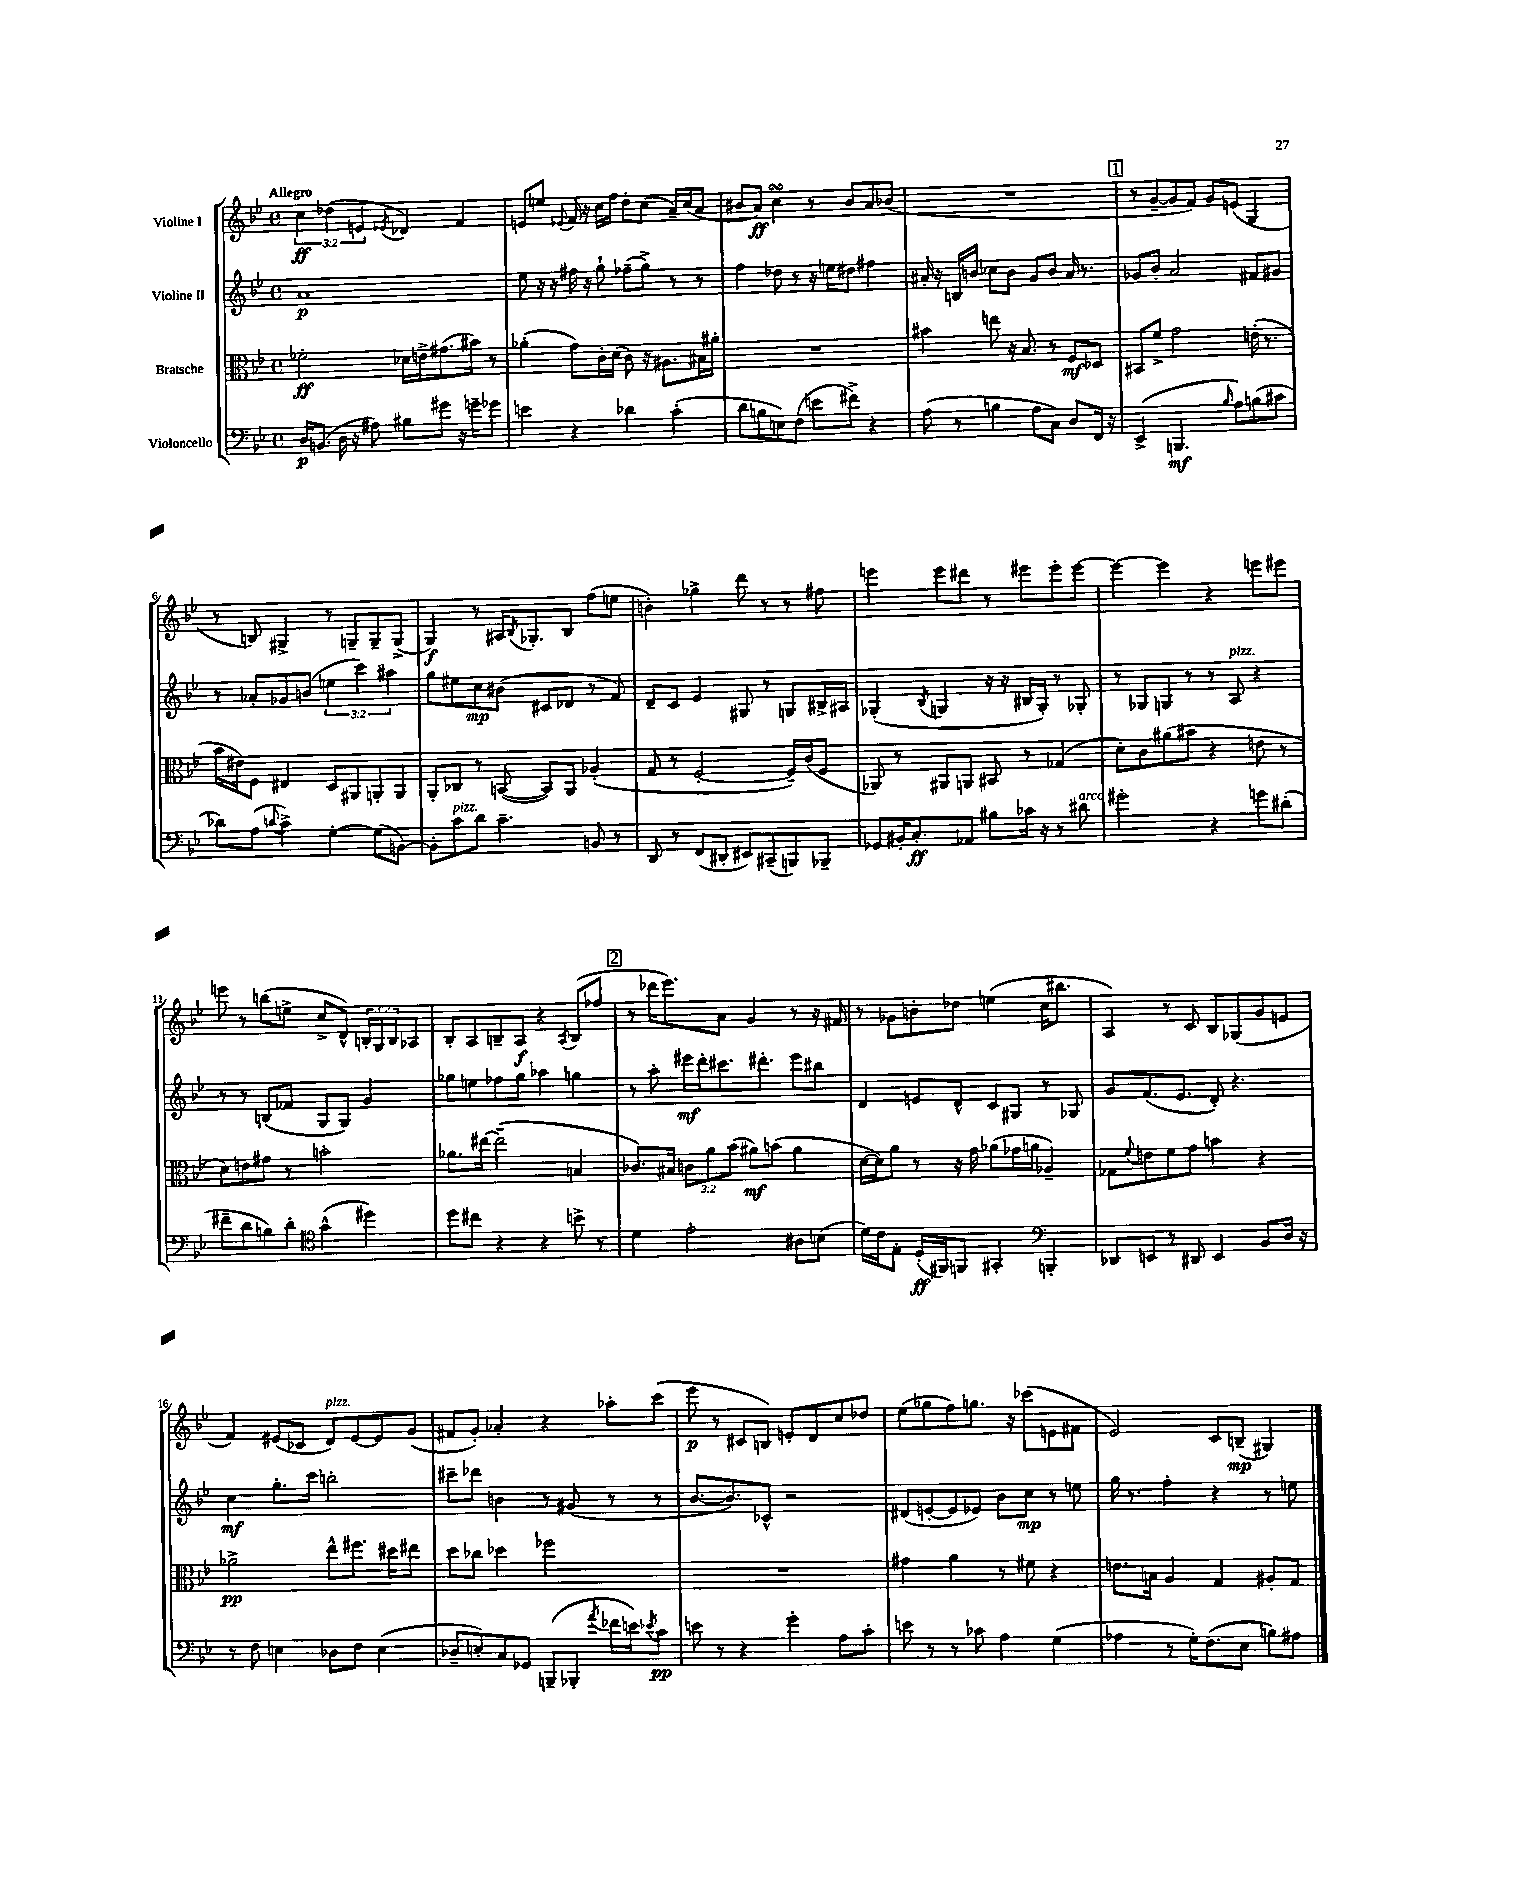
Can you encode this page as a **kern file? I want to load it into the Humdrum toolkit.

**kern	**kern	**kern	**kern
*staff4	*staff3	*staff2	*staff1
*clefF4	*clefC3	*clefG2	*clefG2
*k[b-e-]	*k[b-e-]	*k[b-e-]	*k[b-e-]
*M4/4	*M4/4	*M4/4	*M4/4
*met(c)	*met(c)	*met(c)	*met(c)
16D	2f-'	1a	6cc
(8.BB	.	.	.
.	.	.	(6dd-
16D	.	.	.
16r	.	.	.
.	.	.	6e
8A#)	.	.	.
.	.	.	8qe-
8B#	16d-	.	4d-)
.	16e^	.	.
8g#	(8.g#	.	.
16r	.	.	4f
16g~	16b#)	.	.
8g-	8r	.	.
=	=	=	=
4e	(4a-'	8ee-	8e
.	.	16r	8ee
.	.	16r	.
.	.	.	8qqe-
4r	8g)	16ff#	16f
.	.	16r	16r
.	16c'	8gg`	16cc
.	(16d	.	16ff
4d-	8c)	(8ff-~	8dd'
.	16r	8gg^)	(8cc
.	8.A#	.	.
(4c'	.	8r	16a~)
.	.	.	(16cc
.	16B#	8r	8a
.	16a#'	.	.
=	=	=	=
8d	1r	4ff	8b#
8B	.	.	8a)
8E)	.	8dd-	4cc
(8F	.	8r	.
8e	.	16r	8r
.	.	16ee	.
8f#^)	.	8dd#	8b#
4r	.	4ff#	8a
.	.	.	(8b-
=	=	=	=
(8A	4b#	16a#'	1r
.	.	16r	.
8r	.	16B	.
.	.	16b	.
4B	8ee	8cc-	.
.	16r	8b	.
.	8.B-	.	.
8A	.	8g	.
8C)	8r	8b	.
8D	8F	16a#	.
.	.	8.r	.
16FF	8D-	.	.
16r	.	.	.
=	=	=	=
(4EE-^	8BB#	8g-	8r
.	8f^	8b-'	[8g~
4.BBB	2g	2a	8g]
.	.	.	8f)
.	.	.	8g
16qqB-	.	.	.
8A)	.	.	(8e
(8B	(16e'	8f#	4G
.	8.r	.	.
8c#	.	8g#	.
=	=	=	=
8d-)	16b-	8r	8r
.	16e#)	.	.
(8A	8F	8a-'	8B)
8qqd	.	.	.
4c^)	4E#	8g-	4G#^
.	.	(8b	.
[4G'	8D	6ee	8r
.	8AA#	.	8G~
.	.	6ccc)	.
(8G]	8AA'	.	8G~
.	.	6aa#	.
[8BB)	8AA	.	(8G^
=	=	=	=
8BB']	8AA'	8gg	4G)
8c	8C-	8ee#	.
8d	8r	8cc	8r
4.c~	([8BB	(8b#	16A#
.	.	.	8qB-
.	.	.	8.G-'
.	8BB])	8c#	.
.	8AA	8d-	8B-
8BB	(4A-'	8r	(8ff
8r	.	8f)	8ee
=	=	=	=
8DD	8G	8d~	4b')
8r	8r	8c	.
(8FF	[2F'	4e-	4gg-^
8DD#'	.	.	.
8EE#)	.	8G#	8ddd
(8CC#~	.	8r	8r
8BBB)	16F~])	8G	8r
.	(16c	.	.
8BBB-~	8F	16B#^	8ff#
.	.	16A#	.
=	=	=	=
8GG-	8AA-)	(4G-'	4eee
16BB#'	8r	.	.
8.C'	.	.	.
.	.	8qB-	.
.	8AA#	4G	8eee
8AA-	8AA	.	8ddd#
8B#	8BB#	16r	8r
.	.	16r	.
16c-	8r	16B#	8eee#
16r	.	16G')	.
8r	(4G-	8r	8eee#'
8d#	.	8G-'	[8eee#
=	=	=	=
2g#'	8d')	8r	4eee#_
.	8c	8G-	.
.	(8a#	8G	4eee#]
.	8b#	8r	.
4r	4r	8r	4r
.	.	8A	.
8g	8e	4r	8eee
(8d#'	8r	.	8eee#
=	=	=	=
8f#~	8d)	8r	8eee
8d	8e	8r	8r
8B)	8g#	(8B	(8bb
8d'	8r	8f-	8ee^
*clefC4	*	*	*
(4g^^	2b'	8G	8cc^
.	.	8G)	8d^^)
4dd#)	.	4g	24B'
.	.	.	24G
.	.	.	24B
.	.	.	8A-
=	=	=	=
8dd	8.a-	8gg-	8B-'
8cc#	.	8ee	8A
.	[16ee#	.	.
4r	(2ee#~]	8ff-	8B~
.	.	8gg-	8A
4r	.	4aa-	4r
.	.	.	8qA
8b^	4B	4gg	(8B
8r	.	.	8ff-
=	=	=	=
4d	8.c-)	8r	8r
.	.	8aa'	16ddd-
.	16B#	.	8.eee-)
2e-'	12c	16eee#	.
.	.	16ddd'	.
.	12a	.	.
.	.	8.ccc#	8a
.	(12b-	.	.
.	8a#)	.	4g
.	.	8.ddd#'	.
.	(8b	.	.
8A#	4a#	8eee#	8r
(8B	.	8bb#	16r
.	.	.	16f#
=	=	=	=
16d)	[16d	4d	8r
16c	16d])	.	.
8E-'	8a	.	8g-
(16D'	8r	8e	8b'
16FF#)	.	.	.
8FF	16r	8d^^	8dd-
.	16g	.	.
4GG#'	(8a-	8c	(4ee
.	16g-	8G#	.
.	16a	.	.
*clefF4	*	*	*
4BBB'	4A-~)	8r	16cc
.	.	.	8.bb#
.	.	8G-	.
=	=	=	=
8DD-	8G-	8g	4A)
.	8qqf	.	.
8EE	8e	(8.f	.
8r	8f	.	8r
.	.	8.e-	.
8DD#	8g	.	8c
4EE	4b	8d')	8B-
.	.	4.r	(8G-
8BB-	4r	.	8g
16D	.	.	8e
16r	.	.	.
=	=	=	=
8r	2a-^	4cc	4f)
8F	.	.	.
4E	.	8.gg'	(8e#
.	.	.	8c-
.	.	16ccc	.
8D-	8ee-^^	2bb'	8d)
8F	8.ff#	.	[8e#
(4E	.	.	8e#]
.	16dd#	.	.
.	8ee#	.	(8g
=	=	=	=
8D-~	8dd	8ccc#~	8f#
8E')	8cc-	8ddd-	8g')
8C	4dd-	4b	4a-'
8GG-	.	.	.
(8BBB~	2ff-	8r	4r
8BBB-'	.	(8g#	.
8qa	.	.	.
16f-	.	8r	8aa-'
16e)	.	.	.
8qe-	.	.	.
8c	.	8r	(8ccc
=	=	=	=
8e	1r	[8.b-	8eee-
8r	.	.	8r
.	.	8.b-])	.
4r	.	.	8c#
.	.	8c-^^	8B)
4g'	.	2r	8e'
.	.	.	8d
8A	.	.	8cc
8c'	.	.	8dd-
=	=	=	=
8e	4g#	(8d#	(8ee-
8r	.	[8e'	8gg-
8r	4a	8e]	8ff)
8c-	.	8e-)	8.gg
4A	8r	8b-	.
.	.	.	16r
.	8f#	8cc	(8ccc-
(4G	4r	8r	8e
.	.	8ee	8f#
=	=	=	=
4A-	8.e	16gg	2e-)
.	.	8.r	.
.	16B	.	.
8r	4A	4ff'	.
16G')	.	.	.
(8.F	.	.	.
.	4G	4r	8c
8E-	.	.	(8B~
8B)	8A#'	8r	4G#)
8A#	8G	8ee	.
==	==	==	==
*-	*-	*-	*-
